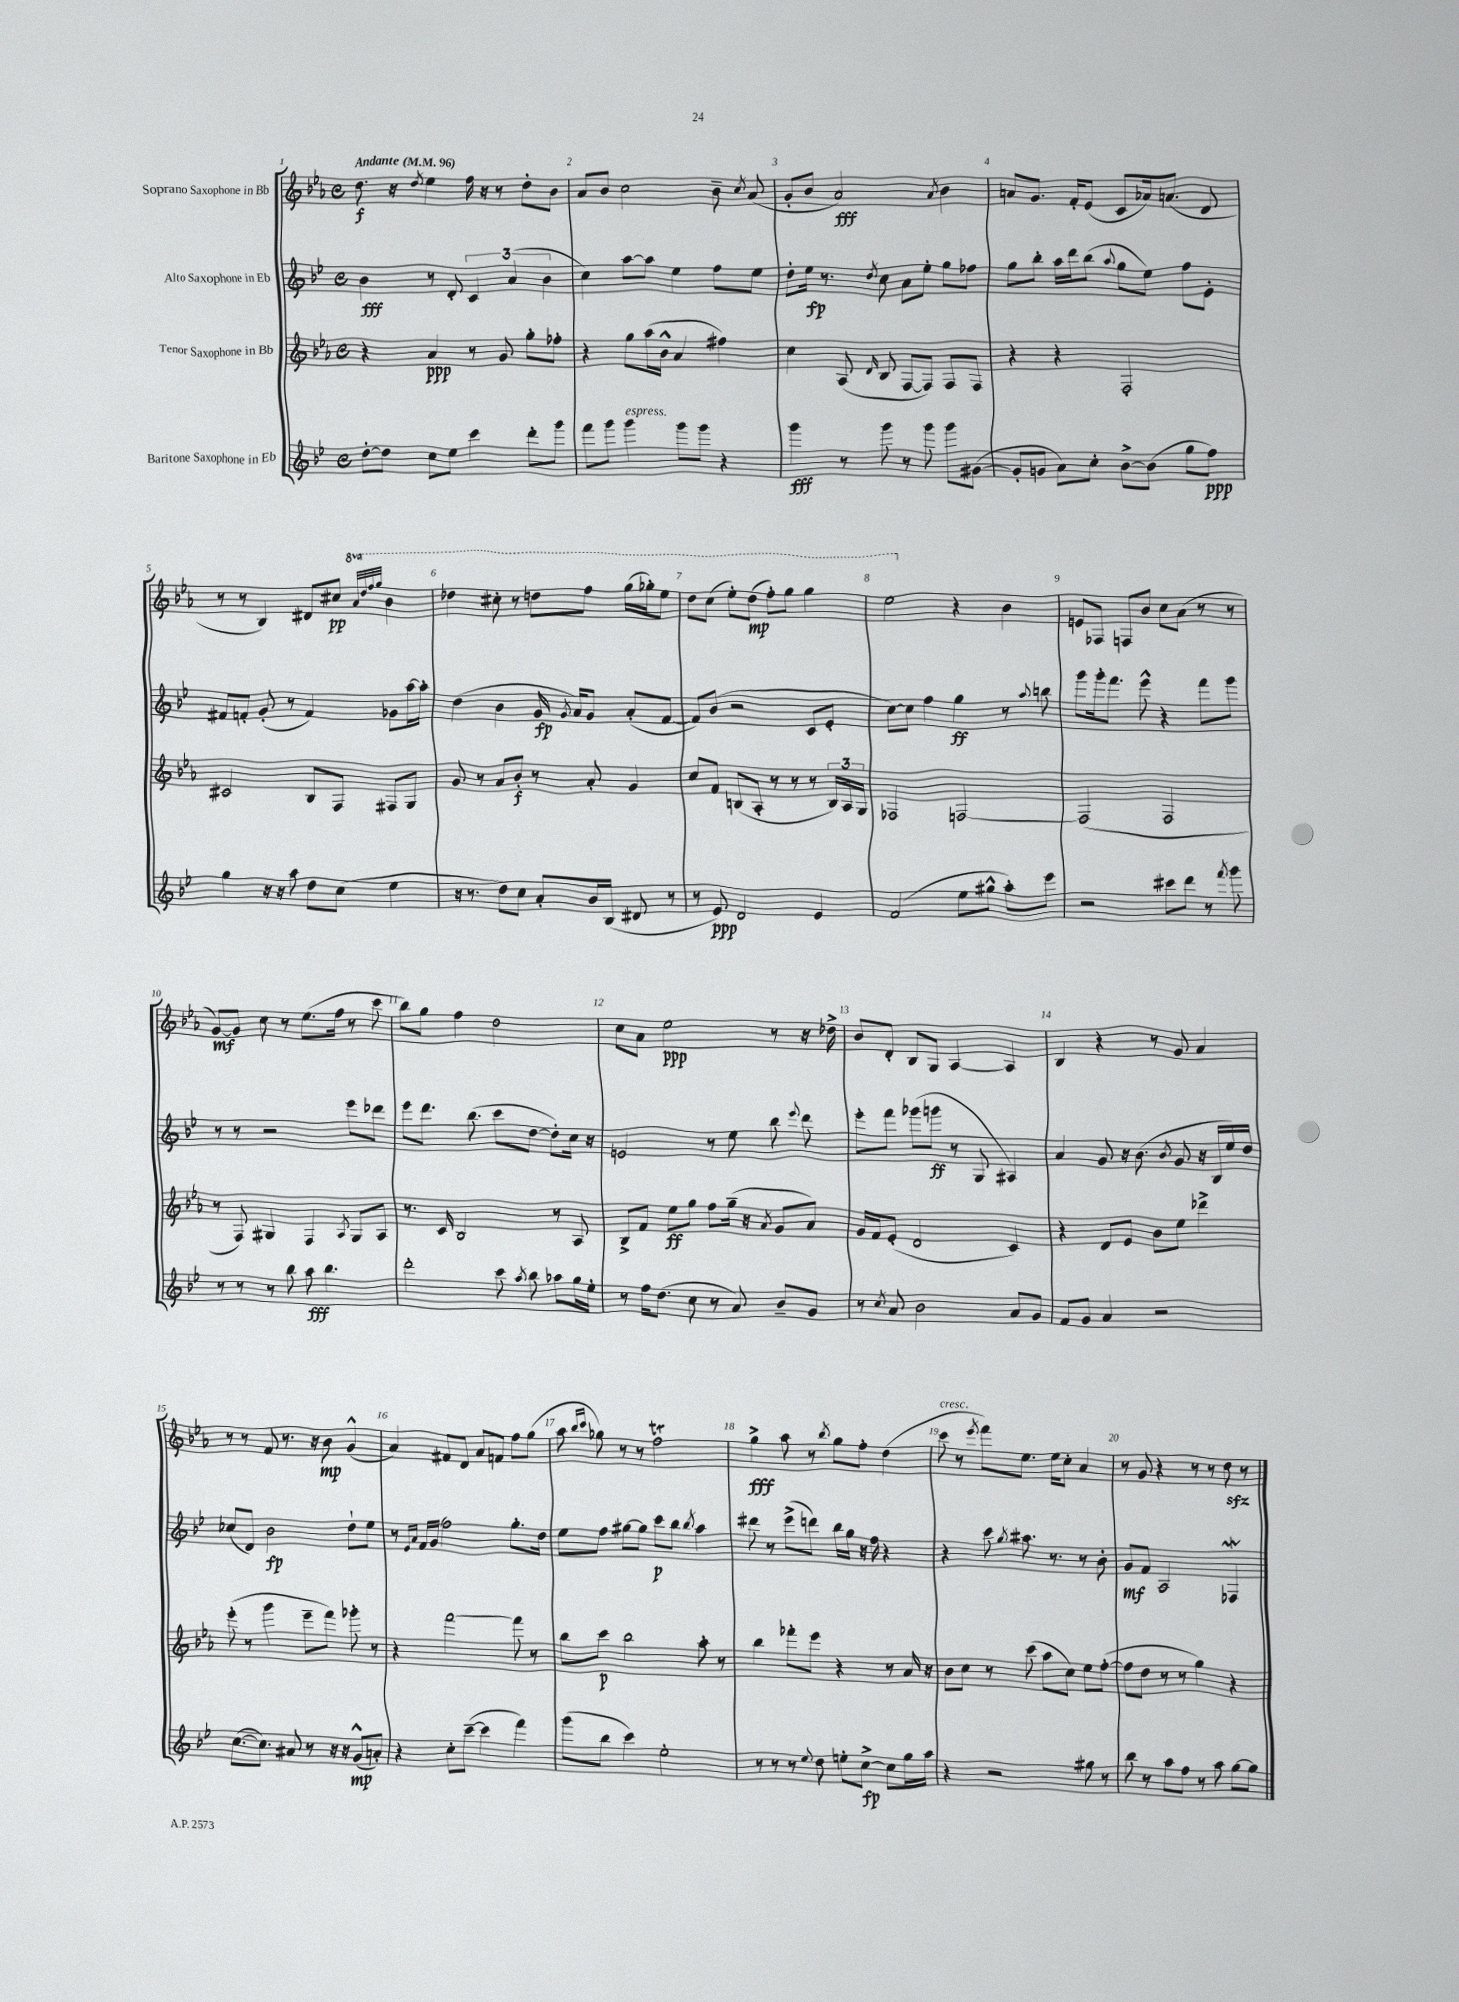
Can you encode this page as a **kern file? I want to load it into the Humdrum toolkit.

**kern	**kern	**kern	**kern
*staff4	*staff3	*staff2	*staff1
*clefG2	*clefG2	*clefG2	*clefG2
*k[b-e-]	*k[b-e-a-]	*k[b-e-]	*k[b-e-a-]
*M4/4	*M4/4	*M4/4	*M4/4
*met(c)	*met(c)	*met(c)	*met(c)
*MM96	*MM96	*MM96	*MM96
[8dd'	4r	4b-	8.dd
8dd]	.	.	.
.	.	.	16r
.	.	.	8qdd
8cc	4a-	8r	4ee-
8ee-	.	8d'	.
4ccc	8r	6c	16ff
.	.	.	16r
.	8g	.	8r
.	.	(6a	.
8ddd'	8gg'	.	8dd'
.	.	6b-	.
8ggg	8ff-'	.	8b-
=	=	=	=
8fff	4r	4cc)	8a-
8ggg	.	.	8b-
4ggg	8gg	[8aa	2cc
.	(16aa-	8aa]	.
.	16b-^^	.	.
8ggg	4a-	4ee-	.
8ggg	.	.	.
4r	4ff#)	8ff	8b-~
.	.	.	8qcc
.	.	8ee-	(8a-
=	=	=	=
4ggg	4cc	8dd'	8g'
.	.	16ee-	8b-
.	.	8.r	.
8r	(8A-	.	2a-)
.	16qqd	8qdd	.
8ggg	8B-	8cc	.
8r	[8F	8a	.
8ggg	8F])	8ee-'	.
.	.	.	8qa-
8ggg	8F	8gg	4b-
([8g#	8F	8ff-	.
=	=	=	=
8g#']	4r	8gg	8a
8g	.	8bb-'	8.g
8a)	4r	16aa	.
.	.	16ddd	16f'
8cc'	.	(8bb-	(8e-
.	.	8qqaa	.
[8b-^	2F'	8gg	8c
(8b-]	.	8ee-)	16a-)
.	.	.	(8.a
8gg	.	8ff	.
8ff)	.	8e-'	8d
=	=	=	=
4gg	2c#	8f#	8r
.	.	8f'	8r
16r	.	(8g'	4B-)
16r	.	.	.
8aa	.	8r	.
8dd	8B-	4f)	8d#
(8cc	8F	.	8cc#
.	.	.	32qqaa-
.	.	.	32qqddd
.	.	.	32qqfff
.	.	.	32qqggg
4ee-	8F#	8g-	4bb-
.	8G	[16aa	.
.	.	16aa']	.
=	=	=	=
16r	8g	(4dd	4ddd-
8.r	.	.	.
.	8r	.	.
8dd)	8a-	4b-	8ccc#'
8cc	8b-'	.	8r
8a'	8r	16g	8ddd
.	.	8qg	.
.	.	16a)	.
16b-	8a-'	8g	8fff
(16B-	.	.	.
8d#	4g	(8a'	(16ggg
.	.	.	16ggg-')
8r	.	[8f	8eee-
=	=	=	=
8r	8cc	8f])	8ddd
8e-)	8f	(8b-	(8ccc
2d	(8B	2r	8eee-')
.	8A-'	.	(8ddd
.	8r	.	8fff')
.	8r	.	8ggg
4e-	8r	8c	4ggg
.	24B)	8e-'	.
.	24A-	.	.
.	24G	.	.
=	=	=	=
(2f	2F-	[8cc)	2eee-
.	.	8cc]	.
.	.	4ff	.
8ee-	[2F	4gg	4r
8gg#^^	.	.	.
8aa')	.	8r	4b-
.	.	8qqaa	.
8eee-	.	8bb	.
=	=	=	=
2r	(2F]	8ggg	8e
.	.	16ggg'	8F-
.	.	8.fff	.
.	.	.	8F
.	.	8eee-^^	8b-
8ccc#	2F	4r	8cc
8ddd	.	.	(8a-
8r	.	8fff	8r
8qfff	.	.	.
8ggg	.	8ggg	8r
=	=	=	=
8r	8r	8r	[8g)
8r	8F)	8r	8g]
8r	4G#	2r	8cc
8bb-	.	.	8r
8aa	4F	.	(8.ee-
4.bb-	.	.	.
.	.	.	16ff
.	8qA-	.	.
.	8G#	8eee-	8r
.	8A-	8ddd-	8ccc
=	=	=	=
2ddd'	8.r	8eee-	8bb-)
.	.	8.ddd	8gg
.	16c	.	.
.	2B-	.	4ff
.	.	(8.bb-	.
8ccc	.	8ccc	2dd
8qaa	.	.	.
8bb-	.	[8dd	.
8aa-	8r	8dd'])	.
16gg	8A-	16cc	.
16ee-'	.	16r	.
=	=	=	=
8r	8B-^	2e	8cc
16ff	8f	.	8a-
(8.dd	.	.	.
.	8ee-	.	2ee-
8cc	8gg	.	.
8r	8ff	8r	.
8a)	(16gg~	8ee-	.
.	16r	.	.
.	8qa-	.	.
8b-~	8g	8bb-	8r
.	.	8qqeee-	.
8g	8a-)	8ddd	16r
.	.	.	16dd-^
=	=	=	=
8r	16g	8eee-'	8b-
.	16f	.	.
8qcc	.	.	.
8a	(8e-'	8fff	8d'
2b-	2d	(8ggg-	8B-
.	.	8ggg	8G
.	.	8r	[4A-
.	.	8G	.
8a	4c)	4A#)	4A-]
8g	.	.	.
=	=	=	=
8f	4r	4a	4B-
8g	.	.	.
4a	8d	8g	4r
.	8e-	16r	.
.	.	(8.b-	.
2r	8b-	.	8r
.	.	8qb-	.
.	8ee-	8g	8g
.	4ddd-^	16r	4a-
.	.	16B-	.
.	.	16ee-)	.
.	.	16dd	.
=	=	=	=
([8.cc	(8eee-'	(8cc-	8r
.	8r	8d)	8r
8.cc])	.	.	.
.	4ggg	2b-	8f
8a#	.	.	8.r
8r	8eee-~	.	.
.	.	.	16r
16r	8fff)	.	8b-
16r	.	.	.
(8g^^	8ggg-'	8dd`	(4g^^
8a')	8r	8ee-	.
=	=	=	=
4r	4r	8r	4a-)
.	.	16qqe-	.
.	.	16qqa	.
.	.	16f	.
.	.	(16g	.
8cc'	[2fff	2ff)	8f#
([8ccc~	.	.	8d
4ccc]	.	.	8a-
.	.	.	8f
4fff)	8fff]	8.gg'	8ff
.	8r	.	(8gg
.	.	16dd	.
=	=	=	=
(8ggg	8bb-	8ee-	8aa-
.	.	.	16qqbb-
.	.	.	16qqccc
8bb-	8ccc	8ff	8gg-)
4ccc)	2bb-	[8gg#	8r
.	.	8gg#]	8r
2ee-'	.	8ccc	2ff
.	.	8bb-	.
.	.	8qbb-	.
.	8aa-'	4aa	.
.	8r	.	.
=	=	=	=
8r	4bb-	8ddd#	4gg^
8r	.	8r	.
8r	8fff-'	(8eee-^	8aa-
8qqee-	.	.	.
8dd	8eee-	8ddd)	8r
.	.	.	8qbb-
8ee'	4r	16bb-	8gg
.	.	16gg	.
[8cc^	.	16r	8ff'
.	.	16ff	.
8cc]	8r	4r	(4dd
16gg	16a-	.	.
16aa	16r	.	.
=	=	=	=
4r	8b-	4r	8ccc
.	8cc	.	8r
.	.	.	8qeee-
2r	8r	8ccc	8fff)
.	.	8qgg	.
.	(8ccc	8.aa#	8.ee-
.	8aa-	.	.
.	.	8.r	16ee-
.	8cc)	.	8cc'
8gg#	8ee-	8r	4a-
8r	([8ff'	8b-'	.
=	=	=	=
8bb-	8ff]	8g	8r
8r	8dd	8f	8g
8aa	8r	2A	4r
8ff	8r	.	.
8r	4gg)	.	8r
8aa	.	.	8r
[8gg	4r	4F-	8dd
8gg]	.	.	8r
==	==	==	==
*-	*-	*-	*-
